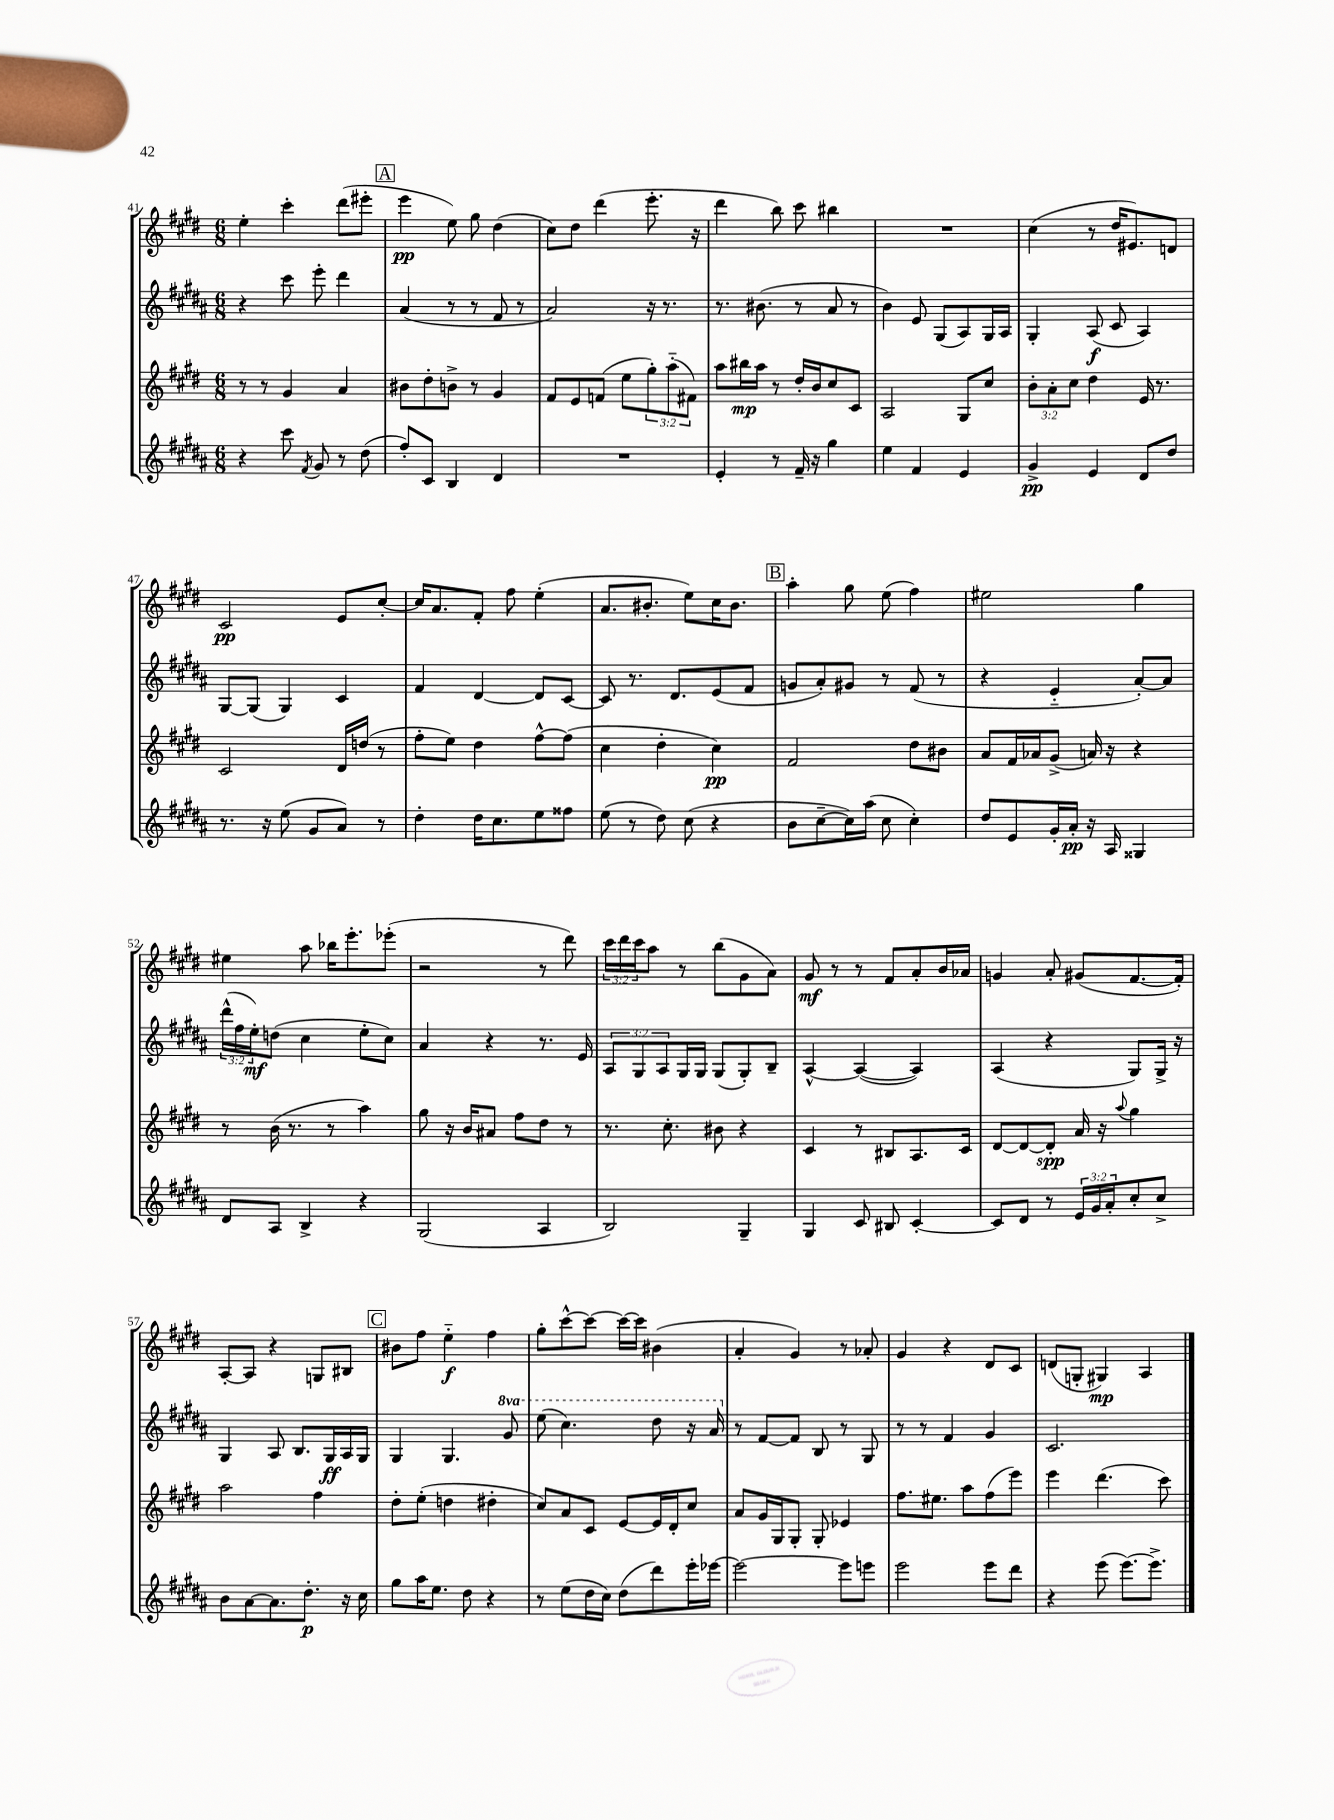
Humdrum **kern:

**kern	**dynam	**kern	**dynam	**kern	**dynam	**kern	**dynam
*part4	*part4	*part3	*part3	*part2	*part2	*part1	*part1
*staff4	*staff4	*staff3	*staff3	*staff2	*staff2	*staff1	*staff1
*clefG2	*	*clefG2	*	*clefG2	*	*clefG2	*
*k[f#c#g#d#a#]	*	*k[f#c#g#d#]	*	*k[f#c#g#d#a#]	*	*k[f#c#g#d#]	*
*M6/8	*	*M6/8	*	*M6/8	*	*M6/8	*
=41	=41	=41	=41	=41	=41	=41	=41
4r	.	8r	.	4r	.	4ee'\	.
.	.	8r	.	.	.	.	.
8ccc#\	.	4g#/	.	8ccc#\	.	4ccc#'\	.
8qf#/	.	.	.	.	.	.	.
8g#/	.	.	.	8eee'\	.	.	.
8r	.	4a/	.	4ddd#\	.	(8ddd#\L	.
(8dd#\	.	.	.	.	.	8eee#X'\J	.
!!LO:REH:place=s1:t=A
=42	=42	=42	=42	=42	=42	=42	=42
8ff#'/L)	.	8b#X\L	.	(4a#/	.	4eee\	pp
8c#/J	.	8dd#'\	.	.	.	.	.
4B/	.	8bn^\J	.	8r	.	8ee\)	.
.	.	8r	.	8r	.	8gg#\	.
4d#/	.	4g#/	.	8f#/	.	(4dd#\	.
.	.	.	.	8r	.	.	.
=43	=43	=43	=43	=43	=43	=43	=43
2.r	.	8f#/L	.	2a#/)	.	8cc#\L)	.
.	.	8e/	.	.	.	8dd#\J	.
.	.	(8fn/J	.	.	.	(4ddd#\	.
.	.	8ee\L	.	.	.	.	.
.	.	12gg#'\)	.	16r	.	8.eee'\	.
.	.	.	.	8.r	.	.	.
.	.	(12aa\	.	.	.	.	.
.	.	12f#X\J)	.	.	.	.	.
.	.	.	.	.	.	16r	.
=44	=44	=44	=44	=44	=44	=44	=44
4e'/	.	8aa\L	.	8.r	.	4ddd#\	.
.	.	16bb#X\L	mp	.	.	.	.
.	.	16aa\JJ	.	(8.b#X\	.	.	.
8r	.	8r	.	.	.	8bb\)	.
16f#~/	.	16dd#'/LL	.	8r	.	8ccc#\	.
16r	.	16b/J	.	.	.	.	.
4gg#\	.	8cc#/	.	8a#/	.	4bb#X\	.
.	.	8c#/J	.	8r	.	.	.
=45	=45	=45	=45	=45	=45	=45	=45
4ee\	.	2A/	.	4b\)	.	2.r	.
4f#/	.	.	.	8e/	.	.	.
.	.	.	.	(8G#/L	.	.	.
4e/	.	8G#/L	.	8A#/)	.	.	.
.	.	8cc#/J	.	16G#/L	.	.	.
.	.	.	.	16A#/JJ	.	.	.
=46	=46	=46	=46	=46	=46	=46	=46
4g#^/	pp	12b'\L	.	4G#'/	.	(4cc#\	.
.	.	12a'\	.	.	.	.	.
.	.	12cc#\J	.	.	.	.	.
4e/	.	4dd#\	.	(8A#/	f	8r	.
.	.	.	.	8c#/	.	16dd#/KL	.
.	.	.	.	.	.	8.e#X/)	.
8d#/L	.	16e/	.	4A#/)	.	.	.
.	.	8.r	.	.	.	.	.
8dd#/J	.	.	.	.	.	8dn/J	.
!!LO:LB:g=z
=47	=47	=47	=47	=47	=47	=47	=47
8.r	.	2c#/	.	[8G#/L	.	2c#/	pp
.	.	.	.	(8G#/J]	.	.	.
16r	.	.	.	.	.	.	.
(8ee\	.	.	.	4G#/)	.	.	.
8g#/L	.	.	.	.	.	.	.
8a#/J)	.	16d#/LL	.	4c#/	.	8e/L	.
.	.	(16ddn/JJ	.	.	.	.	.
8r	.	8r	.	.	.	[8cc#'/J	.
=48	=48	=48	=48	=48	=48	=48	=48
4dd#'\	.	8ff#'\L	.	4f#/	.	16cc#/KL]	.
.	.	.	.	.	.	8.a/	.
.	.	8ee\J)	.	.	.	.	.
16dd#\KL	.	4dd#\	.	[4d#/	.	8f#'/J	.
8.cc#\	.	.	.	.	.	.	.
.	.	.	.	.	.	8ff#\	.
8ee\	.	[8ff#^^\L	.	8d#/L]	.	(4ee'\	.
8ff##X\J	.	(8ff#\J]	.	[8c#/J	.	.	.
=49	=49	=49	=49	=49	=49	=49	=49
(8ee\	.	4cc#\	.	8c#/]	.	8.a/L	.
8r	.	.	.	8.r	.	.	.
.	.	.	.	.	.	8.b#X'/J	.
8dd#\)	.	4dd#'\	.	.	.	.	.
.	.	.	.	8.d#/L	.	.	.
(8cc#\	.	.	.	.	.	8ee\L)	.
4r	.	4cc#\)	pp	(8e/	.	16cc#\K	.
.	.	.	.	.	.	8.b#\J	.
.	.	.	.	8f#/J	.	.	.
!!LO:REH:place=s1:t=B
=50	=50	=50	=50	=50	=50	=50	=50
8b\L	.	2f#/	.	8gn/L	.	4aa'\	.
[8cc#~\	.	.	.	8a#'/)	.	.	.
16cc#\L])	.	.	.	8g#X/J	.	8gg#\	.
(16aa#\JJ	.	.	.	.	.	.	.
8cc#\	.	.	.	8r	.	(8ee\	.
4cc#'\)	.	8dd#\L	.	(8f#/	.	4ff#\)	.
.	.	8b#X\J	.	8r	.	.	.
=51	=51	=51	=51	=51	=51	=51	=51
8dd#/L	.	8a/L	.	4r	.	2ee#X\	.
8e/	.	16f#/L	.	.	.	.	.
.	.	16a-X/J	.	.	.	.	.
16g#'/L	.	(8g#^/J	.	4e/	.	.	.
16a#'/JJ	pp	.	.	.	.	.	.
16r	.	16an/)	.	.	.	.	.
16A#/	.	16r	.	.	.	.	.
4G##X/	.	4r	.	[8a#'/L)	.	4gg#\	.
.	.	.	.	8a#/J]	.	.	.
!!LO:LB:g=z
=52	=52	=52	=52	=52	=52	=52	=52
8d#/L	.	8r	.	(24ddd#^^\LL	.	4ee#X\	.
.	.	.	.	24ff#\	.	.	.
.	.	.	.	24ee'\J)	mf	.	.
8A#/J	.	(16b\	.	(8ddn\J	.	.	.
.	.	8.r	.	.	.	.	.
4B^/	.	.	.	4cc#\	.	8aa\	.
.	.	8r	.	.	.	16bb-X\KL	.
.	.	.	.	.	.	8.eee'\	.
4r	.	4aa\)	.	8ee'\L	.	.	.
.	.	.	.	8cc#\J)	.	(8eee-X'\J	.
=53	=53	=53	=53	=53	=53	=53	=53
(2G#/	.	8gg#\	.	4a#/	.	2r	.
.	.	16r	.	.	.	.	.
.	.	16b/KL	.	.	.	.	.
.	.	8a#X/J	.	4r	.	.	.
.	.	8ff#\L	.	.	.	.	.
4A#/	.	8dd#\J	.	8.r	.	8r	.
.	.	8r	.	.	.	8ddd#\)	.
.	.	.	.	16e/	.	.	.
=54	=54	=54	=54	=54	=54	=54	=54
2B/)	.	8.r	.	12A#/L	.	24ccc#\LL	.
.	.	.	.	.	.	24ddd#\	.
.	.	.	.	12G#/	.	24ccc#\J	.
.	.	.	.	.	.	8aa\J	.
.	.	.	.	12A#/	.	.	.
.	.	8.cc#'\	.	.	.	.	.
.	.	.	.	16G#/L	.	8r	.
.	.	.	.	16G#/JJ	.	.	.
.	.	8b#X\	.	(8G#/L	.	(8bb\L	.
4G#~/	.	4r	.	8G#'/)	.	8g#\	.
.	.	.	.	8B~/J	.	8a\J)	.
=55	=55	=55	=55	=55	=55	=55	=55
4G#/	.	4c#/	.	[4A#^^/	.	8g#/	mf
.	.	.	.	.	.	8r	.
8c#/	.	8r	.	(4A#/_	.	8r	.
8B#X/	.	8B#X/L	.	.	.	8f#/L	.
[4c#'/	.	8.A/	.	4A#/])	.	8a'/	.
.	.	.	.	.	.	16b/L	.
.	.	16c#/Jk	.	.	.	16a-X/JJ	.
=56	=56	=56	=56	=56	=56	=56	=56
8c#/L]	.	[8d#/L	.	(4A#/	.	4gn/	.
8d#/J	.	8d#/_	.	.	.	.	.
8r	.	8d#'/J]	spp	4r	.	8a'/	.
24e/LL	.	16a/	.	.	.	(8g#X/L	.
24g#/	.	.	.	.	.	.	.
.	.	16r	.	.	.	.	.
24a#'/J	.	.	.	.	.	.	.
.	.	8qqaa/	.	.	.	.	.
8cc#'/	.	4gg#\	.	8G#/L)	.	[8.f#/	.
8cc#^/J	.	.	.	16G#^/Jk	.	.	.
.	.	.	.	16r	.	16f#'/Jk])	.
!!LO:LB:g=z
=57	=57	=57	=57	=57	=57	=57	=57
8b\L	.	2aa\	.	4G#/	.	[8A'/L	.
[8a#\	.	.	.	.	.	8A/J]	.
8.a#\]	.	.	.	8A#/	.	4r	.
.	.	.	.	8.B/L	.	.	.
8.dd#'\J	p	.	.	.	.	.	.
.	.	4ff#\	.	.	.	8Gn/L	.
.	.	.	.	16G#/L	ff	.	.
16r	.	.	.	16A#/	.	8B#X/J	.
16cc#\	.	.	.	16G#/JJ	.	.	.
!!LO:REH:place=s1:t=C
=58	=58	=58	=58	=58	=58	=58	=58
8gg#\L	.	8dd#'\L	.	4G#/	.	8b#X\L	.
16aa#\K	.	(8ee'\J	.	.	.	8ff#\J	.
8.ee\J	.	.	.	.	.	.	.
.	.	4ddn\	.	4.G#/	.	4ee\	f
8dd#\	.	.	.	.	.	.	.
4r	.	4dd#X'\	.	.	.	4ff#\	.
*	*	*	*	*8va	*	*	*
.	.	.	.	8gg#/	.	.	.
=59	=59	=59	=59	=59	=59	=59	=59
8r	.	8cc#/L)	.	(8eee\	.	8gg#'\L	.
(8ee\L	.	8a/	.	4.ccc#\)	.	[8ccc#^^\	.
16dd#\L	.	8c#/J	.	.	.	8ccc#\J_	.
16cc#\JJ)	.	.	.	.	.	.	.
(8dd#\L	.	[8e/L	.	.	.	16ccc#\LL_	.
.	.	.	.	.	.	16ccc#\JJ]	.
8ddd#\)	.	16e/L]	.	8ddd#\	.	(4b#X\	.
.	.	16d#'/J	.	.	.	.	.
16eee'\L	.	8cc#/J	.	16r	.	.	.
[16eee-X\JJ	.	.	.	16aa#/	.	.	.
=60	=60	=60	=60	=60	=60	=60	=60
*	*	*	*	*X8va	*	*	*
2eee-\_	.	8a/L	.	8r	.	4a'/	.
.	.	16g#/L	.	[8f#/L	.	.	.
.	.	16G#/J	.	.	.	.	.
.	.	8G#'/J	.	8f#/J]	.	4g#/)	.
.	.	8G#'/	.	8B/	.	.	.
8eee-\L]	.	4e-X/	.	8r	.	8r	.
8eeen\J	.	.	.	8G#/	.	8a-X'/	.
=61	=61	=61	=61	=61	=61	=61	=61
2eee\	.	8.ff#\L	.	8r	.	4g#/	.
.	.	.	.	8r	.	.	.
.	.	8.ee#X\J	.	.	.	.	.
.	.	.	.	4f#/	.	4r	.
.	.	8aa\L	.	.	.	.	.
8eee\L	.	(8ff#\	.	4g#/	.	8d#/L	.
8ddd#\J	.	8eee\J)	.	.	.	8c#/J	.
=62	=62	=62	=62	=62	=62	=62	=62
4r	.	4eee\	.	2.c#/	.	(8dn/L	.
.	.	.	.	.	.	8Gn'/J	.
(8eee\	.	(4.ddd#\	.	.	.	4G#X/)	mp
[8.eee\L)	.	.	.	.	.	.	.
.	.	.	.	.	.	4A/	.
8.eee^\J]	.	.	.	.	.	.	.
.	.	8ccc#\)	.	.	.	.	.
==	==	==	==	==	==	==	==
*-	*-	*-	*-	*-	*-	*-	*-
